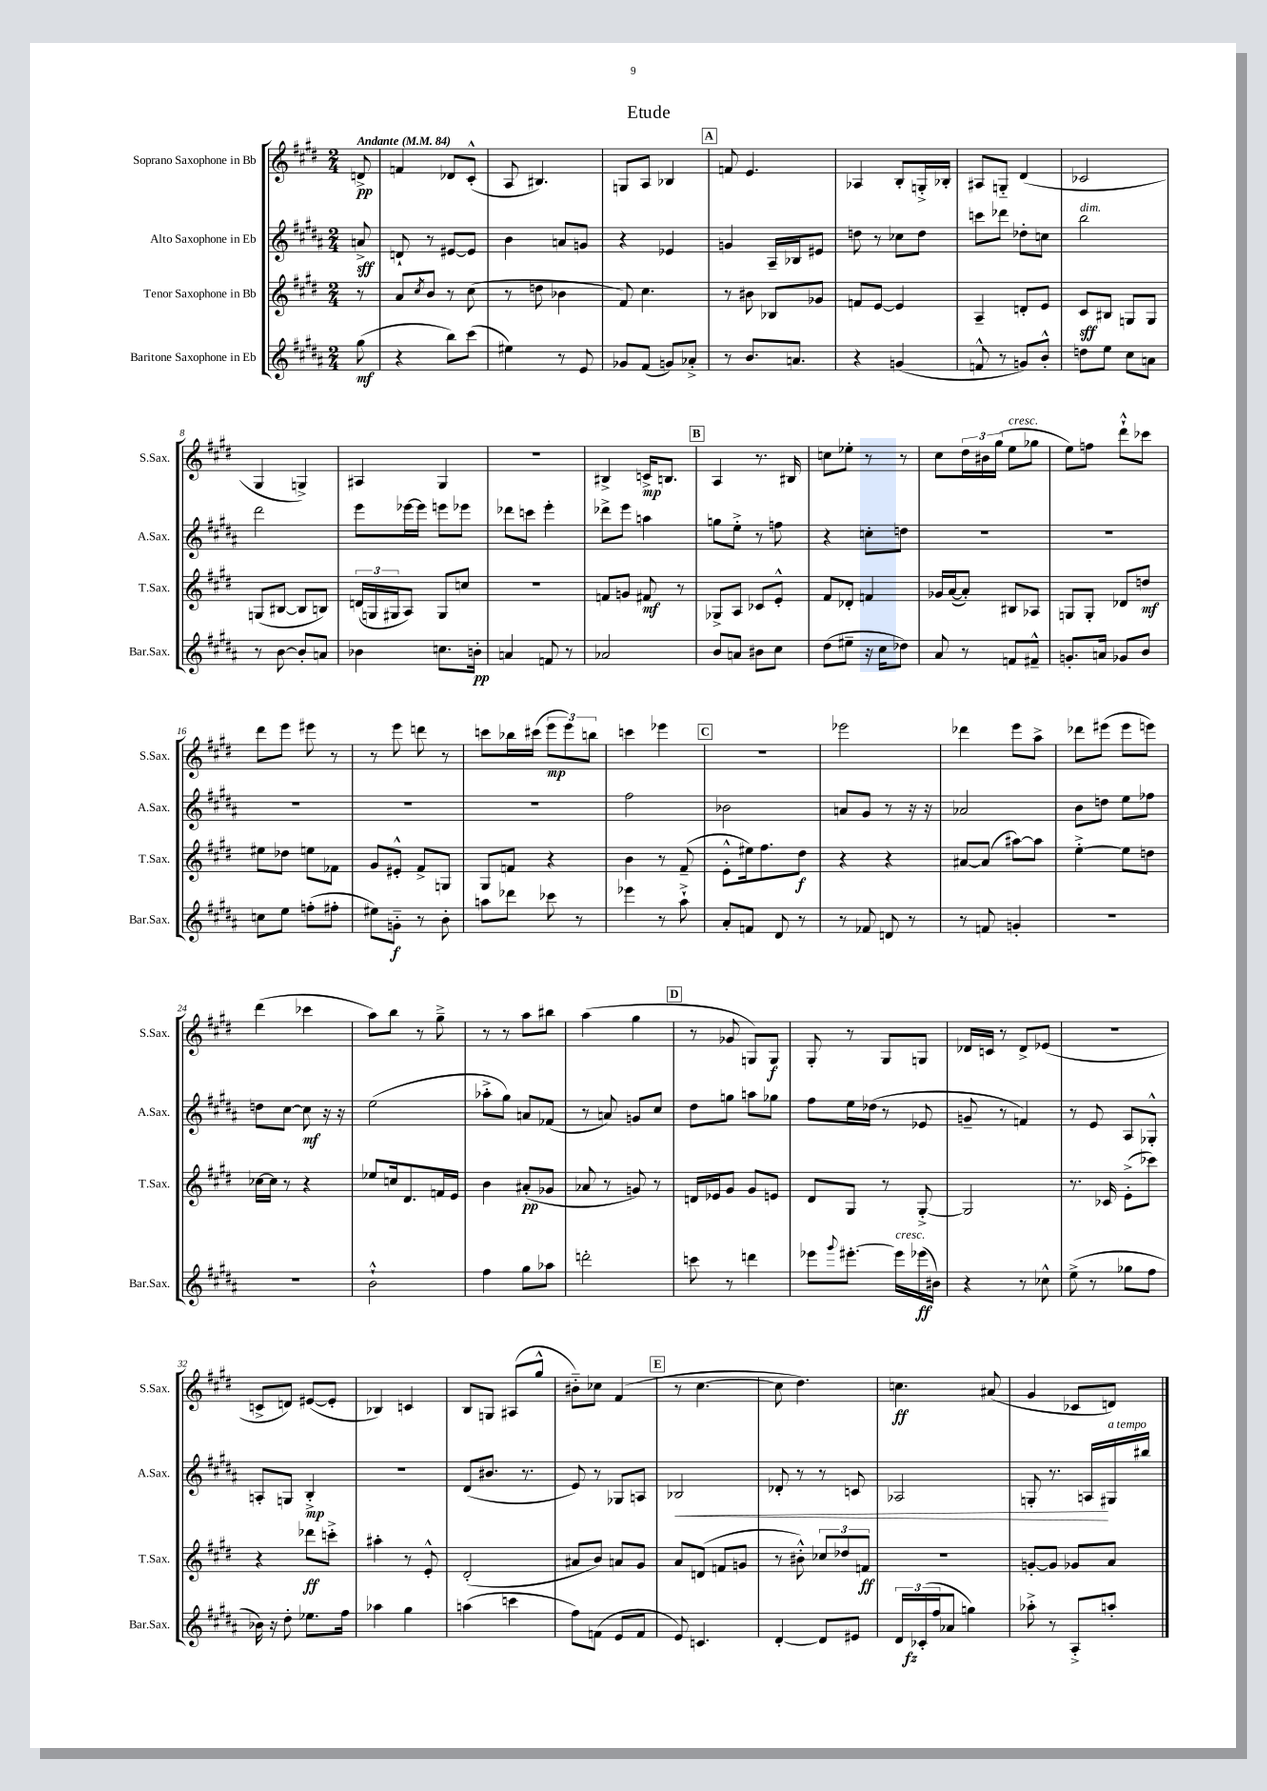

**kern	**dynam	**kern	**dynam	**kern	**dynam	**kern	**dynam
*part4	*part4	*part3	*part3	*part2	*part2	*part1	*part1
*staff4	*staff4	*staff3	*staff3	*staff2	*staff2	*staff1	*staff1
*I"Baritone Saxophone in Eb	*	*I"Tenor Saxophone in Bb	*	*I"Alto Saxophone in Eb	*	*I"Soprano Saxophone in Bb	*
*I'Bar.Sax.	*	*I'T.Sax.	*	*I'A.Sax.	*	*I'S.Sax.	*
*clefG2	*	*clefG2	*	*clefG2	*	*clefG2	*
*k[f#c#g#d#a#]	*	*k[f#c#g#d#]	*	*k[f#c#g#d#a#]	*	*k[f#c#g#d#]	*
*M2/4	*	*M2/4	*	*M2/4	*	*M2/4	*
*MM84	*	*MM84	*	*MM84	*	*MM84	*
=	=	=	=	=	=	=	=
!	!	!	!	!	!	!LO:TX:a:B:t=Andante	!
(8gg#\	mf	8r	.	8an^/	sff	8dn^/	pp
=1	=1	=1	=1	=1	=1	=1	=1
4r	.	8a/L	.	8dn`/	.	4fn/	.
.	.	8qcc#/	.	.	.	.	.
.	.	8b/J	.	8r	.	.	.
8bb\L)	.	8r	.	[8e#X/L	.	8d-X/L	.
(8ccc#\J	.	(8cc#\	.	8e#/J]	.	(8c#'^^/J	.
=2	=2	=2	=2	=2	=2	=2	=2
4ee#X\)	.	8r	.	4b\	.	8A/	.
.	.	8ddn\	.	.	.	4.B#X/)	.
8r	.	4b-X\	.	8an/L	.	.	.
8e/	.	.	.	8gn/J	.	.	.
=3	=3	=3	=3	=3	=3	=3	=3
8g-X/L	.	8f#/)	.	4r	.	8Gn/L	.
(8f#/J	.	4.cc#\	.	.	.	8A/J	.
8gn/L)	.	.	.	4e-X/	.	4B-X/	.
8a-X'^/J	.	.	.	.	.	.	.
!!LO:REH:place=s1:t=A
=4	=4	=4	=4	=4	=4	=4	=4
8r	.	8r	.	4gn/	.	8fn/	.
8.b/L	.	8b#X\	.	.	.	4.e/	.
.	.	8B-X/L	.	16A#~/LL	.	.	.
8.an/J	.	.	.	16B-X/J	.	.	.
.	.	8g-X/J	.	8e#X/J	.	.	.
=5	=5	=5	=5	=5	=5	=5	=5
4r	.	8fn/L	.	8ddn\	.	4A-X/	.
.	.	[8e/J	.	8r	.	.	.
(4gn/	.	4e/]	.	8cc-X\L	.	8B'/L	.
.	.	.	.	8dd\J	.	16Gn'^/L	.
.	.	.	.	.	.	16B-X'/JJ	.
=6	=6	=6	=6	=6	=6	=6	=6
8fn^^/	.	4A~/	.	8cccn\L	.	8A#X/L	.
8r	.	.	.	8ddd-X\J	.	8Gn/J	.
8gn/L)	.	8dn'/L	.	8dd-X'\L	.	(4d#/	.
8b'^^/J	.	8e/J	.	8ccn\J	.	.	.
=7	=7	=7	=7	=7	=7	=7	=7
!	!	!	!	!LO:TX:a:i:t=dim.	!	!	!
8ddn\L	.	8c#/L	sff	2bb\	.	2c-X/	.
8ee\J	.	8B#X/J	.	.	.	.	.
8cc#\L	.	8Gn/L	.	.	.	.	.
8an\J	.	8G/J	.	.	.	.	.
!!LO:LB:g=z
=8	=8	=8	=8	=8	=8	=8	=8
8r	.	(8Gn/L	.	2ddd#\	.	4G#/	.
[8b\	.	[8B#X/J	.	.	.	.	.
8b'/L]	.	8B#/L]	.	.	.	4Gn^/)	.
8an/J	.	8Bn/J)	.	.	.	.	.
=9	=9	=9	=9	=9	=9	=9	=9
4b-X\	.	(24dn/LL	.	8eee\L	.	4A#X/	.
.	.	24Gn/	.	.	.	.	.
.	.	24G#X/J	.	.	.	.	.
.	.	8A/J)	.	[16eee-X\L	.	.	.
.	.	.	.	16eee-\JJ]	.	.	.
8.ccn\L	.	8G#/L	.	8eeen\L	.	4G#/	.
.	.	8ccn/J	.	8eee-X\J	.	.	.
16bn'\Jk	pp	.	.	.	.	.	.
=10	=10	=10	=10	=10	=10	=10	=10
4an/	.	2r	.	8ddd-X\L	.	2r	.
.	.	.	.	8cccn\J	.	.	.
8fn/	.	.	.	4eee'\	.	.	.
8r	.	.	.	.	.	.	.
=11	=11	=11	=11	=11	=11	=11	=11
2a-X/	.	8fn/L	.	8ddd-X^\L	.	4B#X^/	.
.	.	8gn/J	.	8eee\J	.	.	.
.	.	8f#X/	mf	4aan\	.	16cn^/KL	mp
.	.	.	.	.	.	8.Bn/J	.
.	.	8r	.	.	.	.	.
!!LO:REH:place=s1:t=B
=12	=12	=12	=12	=12	=12	=12	=12
8b/L	.	8G-X^/L	.	8ggn\L	.	4A/	.
8an/J	.	8A/J	.	8ee'^\J	.	.	.
8b#X\L	.	8c-X/L	.	8r	.	8.r	.
8cc#\J	.	8e'^^/J	.	8ffn\	.	.	.
.	.	.	.	.	.	16B#X/	.
=13	=13	=13	=13	=13	=13	=13	=13
(8dd#\L	.	8f#/L	.	4r	.	8ccn\L	.
8ee#X~\J	.	8d-X'/J	.	.	.	8ee-X'\J	.
16r	.	4fn/	.	8ccn'\L	.	8r	.
16cc#\KL	.	.	.	.	.	.	.
8dd-X\J)	.	.	.	8ddn\J	.	8r	.
=14	=14	=14	=14	=14	=14	=14	=14
8a#/	.	16g-X/LL	.	2r	.	8cc#\L	.
.	.	([16a/J	.	.	.	.	.
8r	.	8a'/J])	.	.	.	24dd#\L	.
.	.	.	.	.	.	24b#X\	.
.	.	.	.	.	.	(24gg#\JJ	.
!	!	!	!	!	!	!LO:TX:a:i:t=cresc.	!
8fn/L	.	8B#X/L	.	.	.	8ee\L	.
8f#X~^^/J	.	8A-X/J	.	.	.	8gg-X\J	.
=15	=15	=15	=15	=15	=15	=15	=15
8.gn'/L	.	8Gn/L	.	2r	.	8ee\L)	.
.	.	8G'/J	.	.	.	8ffn\J	.
16an/Jk	.	.	.	.	.	.	.
8g-X/L	.	8d-X/L	.	.	.	8ddd#`^^\L	.
8b/J	.	8ddn/J	mf	.	.	8ccc-X\J	.
!!LO:LB:g=z
=16	=16	=16	=16	=16	=16	=16	=16
8ccn\L	.	8ee#X\L	.	2r	.	8ddd#\L	.
8ee\J	.	8dd-X\J	.	.	.	8eee\J	.
(8ffn'\L	.	8een\L	.	.	.	8eee#X\	.
8ff#X'\J	.	8f-X\J	.	.	.	8r	.
=17	=17	=17	=17	=17	=17	=17	=17
8ee#X\L)	.	8g#/L	.	2r	.	8r	.
8gn\J	f	8e#X'^^/J	.	.	.	8eee\	.
8r	.	8f#^/L	.	.	.	8dddn\	.
8b'\	.	8Gn/J	.	.	.	8r	.
=18	=18	=18	=18	=18	=18	=18	=18
8aan\L	.	8G#/L	.	2r	.	8cccn\L	.
8ddd-X\J	.	8fn/J	.	.	.	16bb-X\L	.
.	.	.	.	.	.	(16ccc#X\JJ	.
8ccc-X\	.	4r	.	.	.	12eee\L	mp
.	.	.	.	.	.	12eee\)	.
8r	.	.	.	.	.	.	.
.	.	.	.	.	.	12bbn\J	.
=19	=19	=19	=19	=19	=19	=19	=19
4eee-X\	.	4b\	.	2ff#\	.	4cccn\	.
8r	.	8r	.	.	.	4eee-X\	.
8aa#`^\	.	(8f#~/	.	.	.	.	.
!!LO:REH:place=s1:t=C
=20	=20	=20	=20	=20	=20	=20	=20
8a#'/L	.	8e'^^\L	.	2b-X\	.	2r	.
8fn/J	.	16ee#X\k)	.	.	.	.	.
.	.	8.ff#\	.	.	.	.	.
8d#/	.	.	.	.	.	.	.
8r	.	8dd#\J	f	.	.	.	.
=21	=21	=21	=21	=21	=21	=21	=21
8r	.	4r	.	8an/L	.	2eee-X\	.
8f-X/	.	.	.	8g#/J	.	.	.
8dn/	.	4r	.	8r	.	.	.
8r	.	.	.	16r	.	.	.
.	.	.	.	16r	.	.	.
=22	=22	=22	=22	=22	=22	=22	=22
8r	.	[8a#X/L	.	2a-X/	.	4ddd-X\	.
8fn/	.	(8a#/J]	.	.	.	.	.
4gn'/	.	[8aa#X\L)	.	.	.	8eee\L	.
.	.	8aa#\J]	.	.	.	8aa^\J	.
=23	=23	=23	=23	=23	=23	=23	=23
2r	.	[4ee'^\	.	8b\L	.	8ddd-X\L	.
.	.	.	.	8ddn\J	.	(8eee#X\J	.
.	.	8ee\L]	.	8ee\L	.	8eee#\L	.
.	.	8ddn\J	.	8ff-X\J	.	8eeen\J)	.
!!LO:LB:g=z
=24	=24	=24	=24	=24	=24	=24	=24
2r	.	[16cc-X\LL	.	8ddn\L	.	(4ddd#\	.
.	.	16cc-\JJ]	.	.	.	.	.
.	.	8r	.	[8cc#\J	.	.	.
.	.	4r	.	8cc#\]	mf	4ccc-X\	.
.	.	.	.	16r	.	.	.
.	.	.	.	16r	.	.	.
=25	=25	=25	=25	=25	=25	=25	=25
2b`^^\	.	8ee-X/L	.	(2ee\	.	8aa\L)	.
.	.	16ccn/k	.	.	.	8bb\J	.
.	.	8.d#/	.	.	.	.	.
.	.	.	.	.	.	8r	.
.	.	16fn/L	.	.	.	8gg#~^\	.
.	.	16e/JJ	.	.	.	.	.
=26	=26	=26	=26	=26	=26	=26	=26
4ff#\	.	4b\	.	8aa-X'^\L	.	8r	.
.	.	.	.	8gg#\J)	.	8r	.
8gg#\L	.	(8a#X'/L	pp	8an/L	.	8aa\L	.
8aa-X\J	.	8g-X/J	.	(8f-X/J	.	8bb#X\J	.
=27	=27	=27	=27	=27	=27	=27	=27
2dddn'\	.	8a-X/	.	8r	.	(4aa\	.
.	.	8r	.	8an/)	.	.	.
.	.	8gn/)	.	8gn/L	.	4gg#\	.
.	.	8r	.	8cc#/J	.	.	.
!!LO:REH:place=s1:t=D
=28	=28	=28	=28	=28	=28	=28	=28
8cccn\	.	16dn/LL	.	8dd#\L	.	8r	.
.	.	16e-X/J	.	.	.	.	.
8r	.	8g#/J	.	8ggn\J	.	8g-X/	.
4dddn\	.	8g#/L	.	8aan\L	.	8Gn/L)	.
.	.	8en/J	.	8gg-X\J	.	8G/J	f
=29	=29	=29	=29	=29	=29	=29	=29
8eee-X\L	.	8d#/L	.	8ff#\L	.	8G#'/	.
8qqggg#/	.	.	.	.	.	.	.
[8.eee#X'\J	.	8G#/J	.	16ee\L	.	8r	.
.	.	.	.	(16dd-X\JJ	.	.	.
.	.	8r	.	8r	.	8G#/L	.
!LO:TX:a:i:t=cresc.	!	!	!	!	!	!	!
16eee#\LL]	.	.	.	.	.	.	.
(16eee-X\	ff	[8G#'^/	.	8e-X/	.	8Gn/J	.
16b#X\JJ)	.	.	.	.	.	.	.
=30	=30	=30	=30	=30	=30	=30	=30
4r	.	2G#/]	.	8gn~/	.	16d-X/LL	.
.	.	.	.	.	.	16cn/JJ	.
.	.	.	.	8r	.	8r	.
8r	.	.	.	4fn/)	.	8d-^/L	.
8cc-X^^\	.	.	.	.	.	(8e-X/J	.
=31	=31	=31	=31	=31	=31	=31	=31
(8ee^\	.	8.r	.	8r	.	2r	.
8r	.	.	.	8e/	.	.	.
.	.	16c-X/	.	.	.	.	.
8gg-X\L	.	(8e'^\L	.	8A#/L	.	.	.
8ff#\J	.	8ccc-X\J)	.	8G-X'^^/J	.	.	.
!!LO:LB:g=z
=32	=32	=32	=32	=32	=32	=32	=32
16b-X\)	.	4r	.	8An'/L	.	8cn^/L	.
16r	.	.	.	.	.	.	.
8dd#'\	.	.	.	8Gn/J	.	8dn/J)	.
8.ee-X\L	.	8ddd-X\L	ff	4B'^/	mp	([8e#X/L	.
.	.	8cccn'^\J	.	.	.	8e#'/J]	.
16ff#\Jk	.	.	.	.	.	.	.
=33	=33	=33	=33	=33	=33	=33	=33
4aa-X\	.	4aa#X'\	.	2r	.	4B-X/)	.
4gg#\	.	8r	.	.	.	4cn/	.
.	.	8e'^^/	.	.	.	.	.
=34	=34	=34	=34	=34	=34	=34	=34
(4aan\	.	(2d#'/	.	(8d#/L	.	8B/L	.
.	.	.	.	8.b#X/J	.	8Gn/J	.
4cccn\	.	.	.	.	.	(8A#X/L	.
.	.	.	.	8.r	.	.	.
.	.	.	.	.	.	8gg#^^/J	.
=35	=35	=35	=35	=35	=35	=35	=35
8ff#\L)	.	8a#X/L	.	8e/)	.	8b#X\L)	.
(8fn\J	.	8b/J)	.	8r	.	8cc-X\J	.
8e/L	.	8an/L	.	8G-X/L	.	(4f#/	.
8f/J	.	8g#/J	.	8An/J	.	.	.
!!LO:REH:place=s1:t=E
=36	=36	=36	=36	=36	=36	=36	=36
!	!	!	!	!	!LO:HP:b	!	!
8e/)	.	8a/L	.	2B-X/	<	8r	.
4.cn/	.	(8dn/J	.	.	.	[4.cc#\	.
.	.	8fn/L	.	.	.	.	.
.	.	8gn/J	.	.	.	.	.
=37	=37	=37	=37	=37	=37	=37	=37
[4d#'/	.	8r	.	8d-X'/	.	8cc#\]	.
.	.	8b#X'^^\)	.	8r	.	4.dd#\)	.
8d#/L]	.	12cc-X/L	.	8r	.	.	.
.	.	12dd-X/	.	.	.	.	.
8e#X/J	.	.	.	8cn/	.	.	.
.	.	12fn/J	ff	.	.	.	.
=38	=38	=38	=38	=38	=38	=38	=38
24d#/LL	.	2r	.	2A-X/	.	4.ccn\	ff
(24c-X'/	fz	.	.	.	.	.	.
24ff#/J	.	.	.	.	.	.	.
8a-X/J	.	.	.	.	.	.	.
4ggn\)	.	.	.	.	.	.	.
.	.	.	.	.	.	(8a#X/	.
=39	=39	=39	=39	=39	=39	=39	=39
8aa-X'^\	.	[8gn'/L	.	8Gn'/	.	4g#/	.
8r	.	8g/J]	.	8.r	.	.	.
8A#'^/L	.	8g-X/L	.	.	.	8c-X/L	.
.	.	.	.	16An/LL	.	.	.
!	!	!	!	!LO:TX:a:i:t=a tempo	!	!	!
8aan'/J	.	8a/J	.	16G#X/	[	8dn/J)	.
.	.	.	.	16bb#X/JJ	.	.	.
==	==	==	==	==	==	==	==
*-	*-	*-	*-	*-	*-	*-	*-
